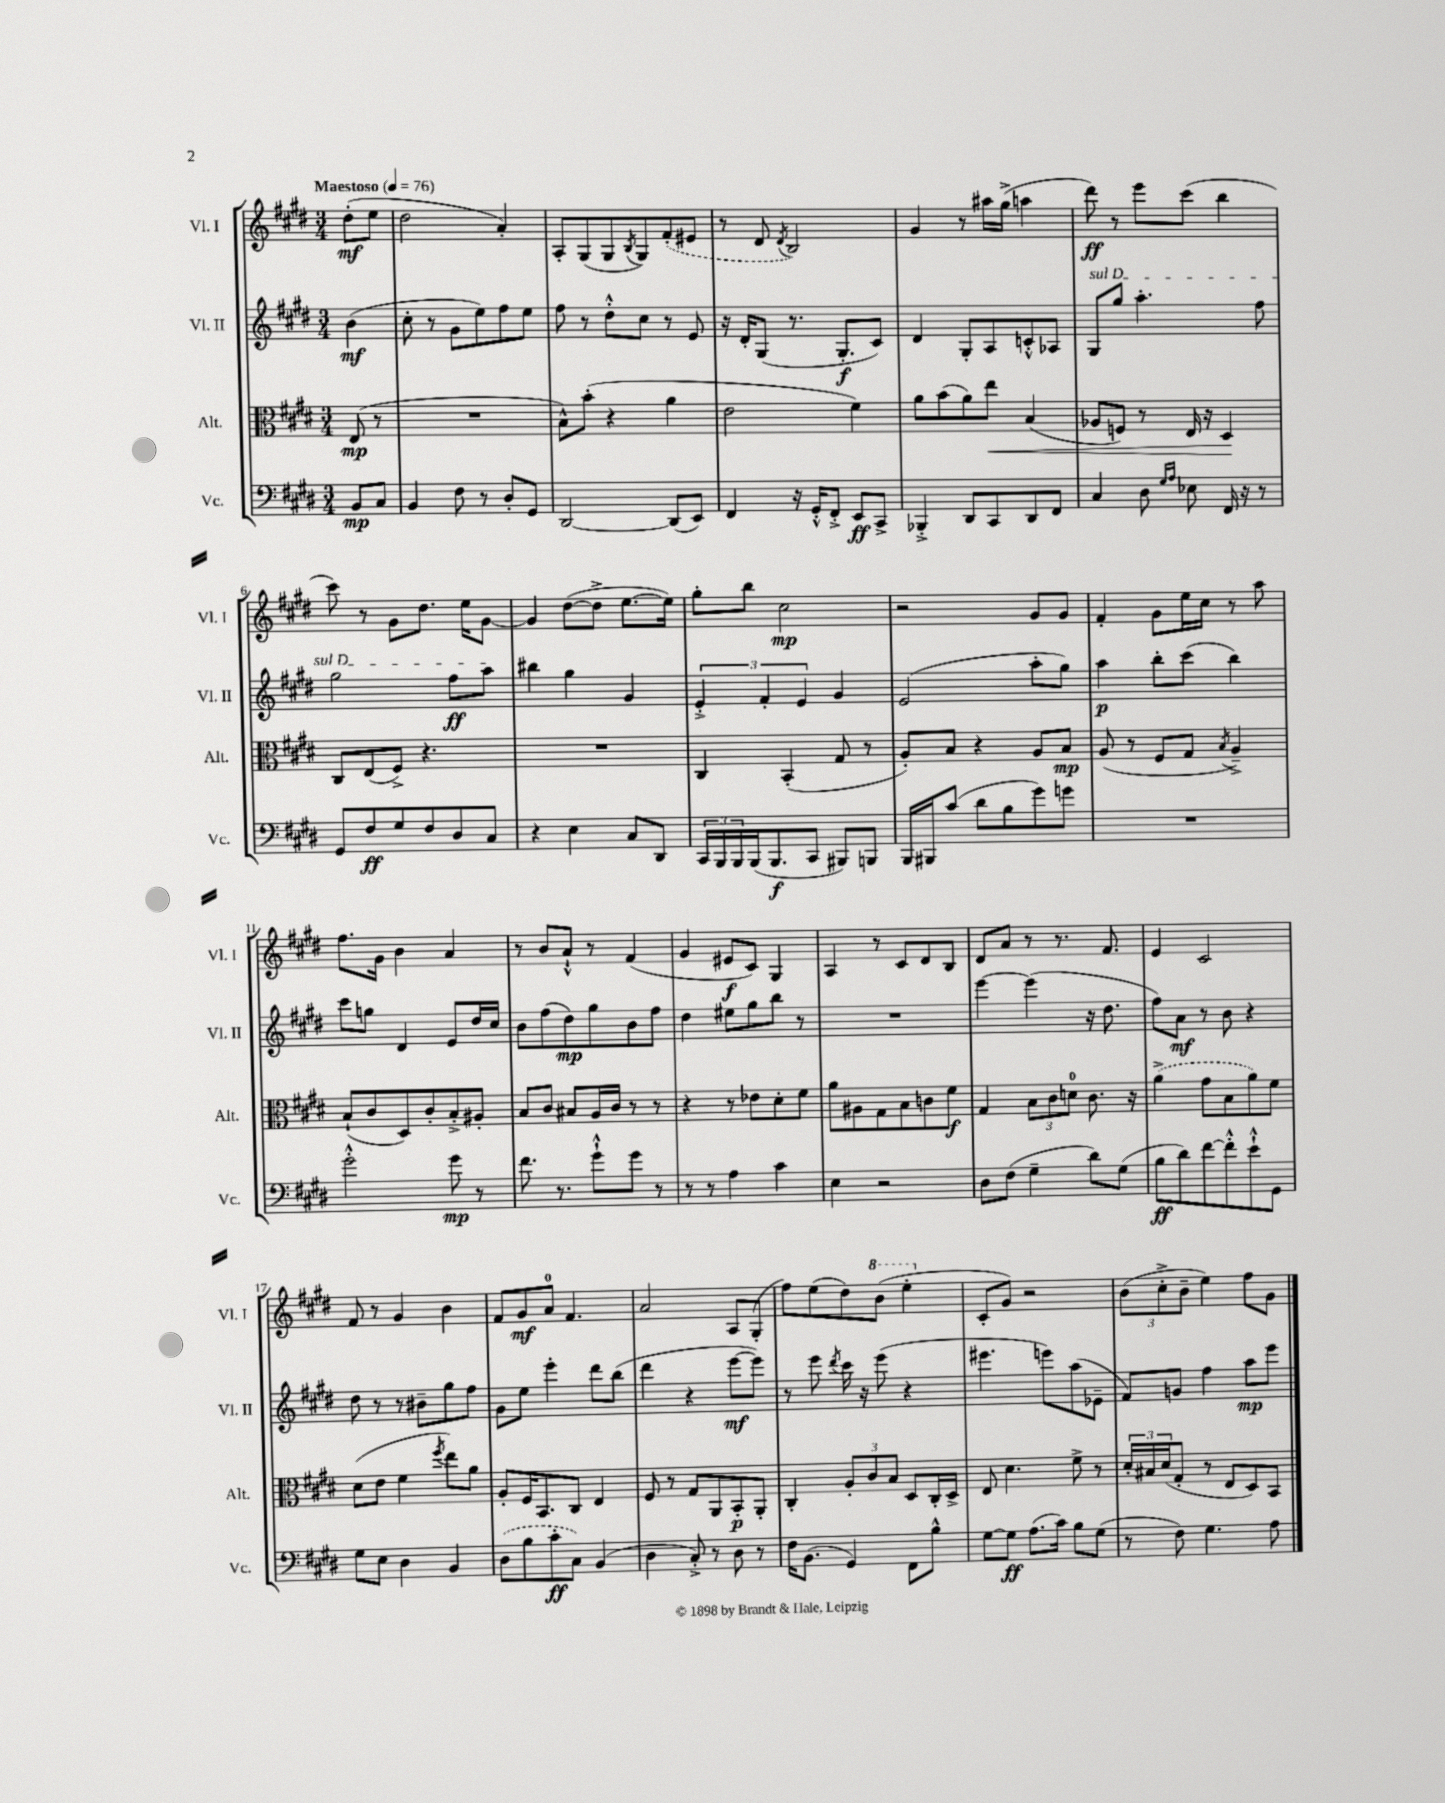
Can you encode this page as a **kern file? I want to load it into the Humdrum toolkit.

**kern	**dynam	**kern	**dynam	**kern	**dynam	**kern	**dynam
*part4	*part4	*part3	*part3	*part2	*part2	*part1	*part1
*staff4	*staff4	*staff3	*staff3	*staff2	*staff2	*staff1	*staff1
*I"Vc.	*	*I"Alt.	*	*I"Vl. II	*	*I"Vl. I	*
*I'Vc.	*	*I'Alt.	*	*I'Vl. II	*	*I'Vl. I	*
*clefF4	*	*clefC3	*	*clefG2	*	*clefG2	*
*k[f#c#g#d#]	*	*k[f#c#g#d#]	*	*k[f#c#g#d#]	*	*k[f#c#g#d#]	*
*M3/4	*	*M3/4	*	*M3/4	*	*M3/4	*
*MM76	*	*MM76	*	*MM76	*	*MM76	*
=	=	=	=	=	=	=	=
!	!	!	!	!	!	!LO:TX:a:B:t=Maestoso	!
8BB/L	mp	(8E/	mp	(4b\	mf	(8dd#'\L	mf
8C#/J	.	8r	.	.	.	8ee\J	.
=1	=1	=1	=1	=1	=1	=1	=1
4BB/	.	2.r	.	8cc#'\	.	2dd#\	.
.	.	.	.	8r	.	.	.
8F#\	.	.	.	8g#\L	.	.	.
8r	.	.	.	8ee\)	.	.	.
8D#'/L	.	.	.	8ff#\	.	4a'/)	.
8GG#/J	.	.	.	8ee\J	.	.	.
=2	=2	=2	=2	=2	=2	=2	=2
[2DD#/	.	8B^^\L)	.	8ff#\	.	8A'/L	.
.	.	(8b'\J	.	8r	.	(8G#/	.
.	.	4r	.	8dd#'^^\L	.	8G#/	.
.	.	.	.	.	.	8qB/	.
.	.	.	.	8cc#\J	.	8G#/)	.
(8DD#/L]	.	4a\	.	8r	.	(8f#'/	.
8EE/J)	.	.	.	8e/	.	8e#X/J	.
=3	=3	=3	=3	=3	=3	=3	=3
4FF#/	.	2e\	.	16r	.	8r	.
.	.	.	.	16d#'/KL	.	.	.
.	.	.	.	(8G#/J	.	8d#/	.
.	.	.	.	.	.	8qd#/	.
16r	.	.	.	8.r	.	2B/)	.
16GG#'^^/KL	.	.	.	.	.	.	.
8FF#'^/J	.	.	.	.	.	.	.
.	.	.	.	8.G#'/L	f	.	.
8EE/L	ff	4f#\)	.	.	.	.	.
8CC#^/J	.	.	.	8c#/J)	.	.	.
=4	=4	=4	=4	=4	=4	=4	=4
4BBB-X'^/	.	8a\L	.	4d#/	.	4g#/	.
.	.	(8b\	.	.	.	.	.
8DD#/L	.	8a\)	.	8G#'/L	.	8r	.
!	!	!	!LO:HP:b	!	!	!	!
8CC#/	.	8ee\J	<	8A/	.	16aa#X\LL	.
.	.	.	.	.	.	(16gg#^\JJ	.
8DD#/	.	(4B/	.	8cn'^^/	.	4aan\	.
8FF#/J	.	.	.	8A-X/J	.	.	.
=5	=5	=5	=5	=5	=5	=5	=5
!	!	!	!	!LO:TX:a:i:t=sul D	!	!	!
4C#/	.	8A-X/L	.	8G#/L	.	8ddd#\)	ff
.	.	8Fn/J)	.	8gg#/J	.	8r	.
8D#\	.	8r	.	4.aa'\	.	8eee\L	.
16qqG#/LL	.	.	.	.	.	.	.
16qqA/JJ	.	.	.	.	.	.	.
8E-X\	.	16E/	.	.	.	(8ccc#\J	.
.	.	16r	.	.	.	.	.
16FF#/	.	4D#/	.	.	.	4bb\	.
16r	.	.	.	.	.	.	.
8r	.	.	.	8ff#\	.	.	.
.	.	.	[	.	.	.	.
!!LO:LB:g=z
=6	=6	=6	=6	=6	=6	=6	=6
8GG#/L	.	8C#/L	.	2gg#\	.	8ccc#\)	.
8F#/	ff	(8E/	.	.	.	8r	.
8G#/	.	8F#^/J)	.	.	.	8g#\L	.
8F#/	.	4.r	.	.	.	8.dd#\J	.
8D#/	.	.	.	8ff#\L	ff	.	.
.	.	.	.	.	.	16ee\KL	.
8C#/J	.	.	.	8aa\J	.	[8g#\J	.
=7	=7	=7	=7	=7	=7	=7	=7
4r	.	2.r	.	4bb#X\	.	4g#/]	.
4E\	.	.	.	4gg#\	.	([8dd#\L	.
.	.	.	.	.	.	8dd#^\J]	.
8C#/L	.	.	.	4g#/	.	[8.ee\L	.
8DD#/J	.	.	.	.	.	.	.
.	.	.	.	.	.	16ee\Jk])	.
=8	=8	=8	=8	=8	=8	=8	=8
24CC#/LL	.	4C#/	.	6e'^/	.	8gg#'\L	.
24BBB/	.	.	.	.	.	.	.
24BBB/	.	.	.	.	.	.	.
(16BBB/J	.	.	.	.	.	8bb\J	.
.	.	.	.	6f#'/	.	.	.
8.BBB/	f	.	.	.	.	.	.
.	.	(4BB'/	.	.	.	2cc#\	mp
.	.	.	.	6e/	.	.	.
8CC#/J	.	.	.	.	.	.	.
8BBB#X/L)	.	8G#/	.	4g#/	.	.	.
8BBBn/J	.	8r	.	.	.	.	.
=9	=9	=9	=9	=9	=9	=9	=9
16BBB/LL	.	8A'/L)	.	(2e/	.	2r	.
16BBB#X/J	.	.	.	.	.	.	.
(8c#/J	.	8B/J	.	.	.	.	.
8d#\L	.	4r	.	.	.	.	.
8B\	.	.	.	.	.	.	.
8g#\)	.	8A/L	.	8aa'\L	.	8g#/L	.
8gn\J	.	8B/J	mp	8gg#\J)	.	8g#/J	.
=10	=10	=10	=10	=10	=10	=10	=10
2.r	.	(8A/	.	4aa\	p	4f#'/	.
.	.	8r	.	.	.	.	.
.	.	8F#/L	.	8bb'\L	.	8g#\L	.
.	.	8G#/J	.	(8ccc#\J	.	16ee\L	.
.	.	.	.	.	.	16cc#\JJ	.
.	.	8qB/	.	.	.	.	.
.	.	4A~^/)	.	4bb\)	.	8r	.
.	.	.	.	.	.	8aa\	.
!!LO:LB:g=z
=11	=11	=11	=11	=11	=11	=11	=11
2g#'^^\	.	(8B`/L	.	8ccc#\L	.	8.ff#\L	.
.	.	8c#/	.	8ggn\J	.	.	.
.	.	.	.	.	.	16g#\Jk	.
.	.	8D#/)	.	4d#/	.	4b\	.
.	.	8c#'/	.	.	.	.	.
8g#\	mp	8B'^/	.	8e/L	.	4a/	.
8r	.	8A#X'/J	.	16dd#/L	.	.	.
.	.	.	.	16cc#/JJ	.	.	.
=12	=12	=12	=12	=12	=12	=12	=12
8.f#\	.	8B/L	.	8b\L	.	8r	.
.	.	8c#/J	.	(8ff#\	.	8b/L	.
8.r	.	.	.	.	.	.	.
.	.	8B#X/L	.	8dd#\)	mp	8a`^^/J	.
8g#`^^\L	.	16A/L	.	8gg#\	.	8r	.
.	.	16c#/JJ	.	.	.	.	.
8g#\J	.	8r	.	8b\	.	(4f#/	.
8r	.	8r	.	8ff#\J	.	.	.
=13	=13	=13	=13	=13	=13	=13	=13
8r	.	4r	.	4dd#\	.	4g#/	.
8r	.	.	.	.	.	.	.
4A\	.	8r	.	8ee#X\L	.	8e#X/L	f
.	.	8e-X\L	.	8gg#\	.	8c#/J)	.
4c#\	.	8d#'\	.	8bb\J	.	4G#/	.
.	.	8f#\J	.	8r	.	.	.
=14	=14	=14	=14	=14	=14	=14	=14
4E\	.	8a\L	.	2.r	.	4A/	.
.	.	8A#X\	.	.	.	.	.
2r	.	8G#\	.	.	.	8r	.
.	.	8B\	.	.	.	8c#/L	.
.	.	8cn\	.	.	.	8d#/	.
.	.	8f#\J	f	.	.	8B/J	.
=15	=15	=15	=15	=15	=15	=15	=15
8D#\L	.	4G#/	.	[4eee\	.	8d#/L	.
(8F#\J	.	.	.	.	.	8a/J	.
4G#~\	.	12B\L	.	(4eee\]	.	8r	.
.	.	12c#\	.	.	.	.	.
.	.	.	.	.	.	8.r	.
.	.	12dn\J	.	.	.	.	.
8d#\L)	.	8.c#\	.	16r	.	.	.
.	.	.	.	8.dd#\	.	8.f#/	.
(8G#\J	.	.	.	.	.	.	.
.	.	16r	.	.	.	.	.
=16	=16	=16	=16	=16	=16	=16	=16
8B\L	ff	(4a^\	.	8ff#\L)	.	4e/	.
8d#\)	.	.	.	8a\J	mf	.	.
[8f#\	.	8g#\L	.	8r	.	2c#/	.
8f#'^^\]	.	8B\	.	8b\	.	.	.
8e`^^\	.	8a\)	.	4r	.	.	.
8GG#\J	.	8f#\J	.	.	.	.	.
!!LO:LB:g=z
=17	=17	=17	=17	=17	=17	=17	=17
8G#\L	.	(8d#\L	.	8dd#\	.	8f#/	.
8E\J	.	8e\J	.	8r	.	8r	.
4D#\	.	4f#\	.	8r	.	4g#/	.
.	.	.	.	8b#X~\L	.	.	.
.	.	8qff#/	.	.	.	.	.
4BB/	.	8ee\L)	.	8gg#\	.	4b\	.
.	.	8a\J	.	8ff#\J	.	.	.
=18	=18	=18	=18	=18	=18	=18	=18
(8D#\L	.	8A'/L	.	8g#\L	.	8f#/L	.
8B\	.	16F#/K	.	8ee\J	.	8g#/	mf
.	.	8.BB/	.	.	.	.	.
8c#'\	ff	.	.	4eee'\	.	8a/J	.
8C#\J)	.	8C#/J	.	.	.	4.f#/	.
(4BB/	.	4E/	.	8ddd#\L	.	.	.
.	.	.	.	(8bb\J	.	.	.
=19	=19	=19	=19	=19	=19	=19	=19
4D#\	.	8F#/	.	4ddd#\	.	2a/	.
.	.	8r	.	.	.	.	.
8C#'^/)	.	8G#/L	.	4r	.	.	.
8r	.	8AA/	.	.	.	.	.
8D#\	.	8BB'/	p	[8eee\L	mf	8A/L	.
8r	.	8AA'/J	.	8eee\J])	.	(8G#'/J	.
=20	=20	=20	=20	=20	=20	=20	=20
16F#\KL	.	4C#'/	.	8r	.	8ff#\L)	.
(8.BB\J	.	.	.	.	.	.	.
.	.	.	.	8eee\	.	(8ee\	.
.	.	.	.	8qddd#/	.	.	.
4GG#/)	.	12A'/L	.	16ccc#\	.	8dd#\)	.
.	.	.	.	16r	.	.	.
.	.	12c#/	.	.	.	.	.
*	*	*	*	*	*	*8va	*
.	.	.	.	(8eee\	.	(8bb\J	.
.	.	12B/J	.	.	.	.	.
8FF#\L	.	8D#/L	.	4r	.	4eee'\	.
8B^^\J	.	16C#'/L	.	.	.	.	.
.	.	16D#^/JJ	.	.	.	.	.
=21	=21	=21	=21	=21	=21	=21	=21
*	*	*	*	*	*	*X8va	*
[8G#\L	.	8E/	.	4.eee#X\	.	8c#'/L	.
8G#\J]	ff	4.d#\	.	.	.	8g#/J)	.
(8.A\L	.	.	.	.	.	2r	.
.	.	.	.	8eeen\L)	.	.	.
16c#\Jk)	.	.	.	.	.	.	.
8B\L	.	8f#^\	.	(8aa\	.	.	.
(8G#\J	.	8r	.	8e-X~\J	.	.	.
=22	=22	=22	=22	=22	=22	=22	=22
8r	.	24d#'/LL	.	8f#/L)	.	(12b\L	.
.	.	24B#X/	.	.	.	.	.
.	.	(24d#/J	.	.	.	12cc#'^\	.
8F#\)	.	8G#'/J	.	8gn/J	.	.	.
.	.	.	.	.	.	12b~\J	.
4.G#\	.	8r	.	4ff#\	.	4ee\)	.
.	.	8E/L	.	.	.	.	.
.	.	8D#/)	.	8aa\L	mp	8ff#\L	.
8A\	.	8BB/J	.	8eee\J	.	8g#\J	.
==	==	==	==	==	==	==	==
*-	*-	*-	*-	*-	*-	*-	*-
